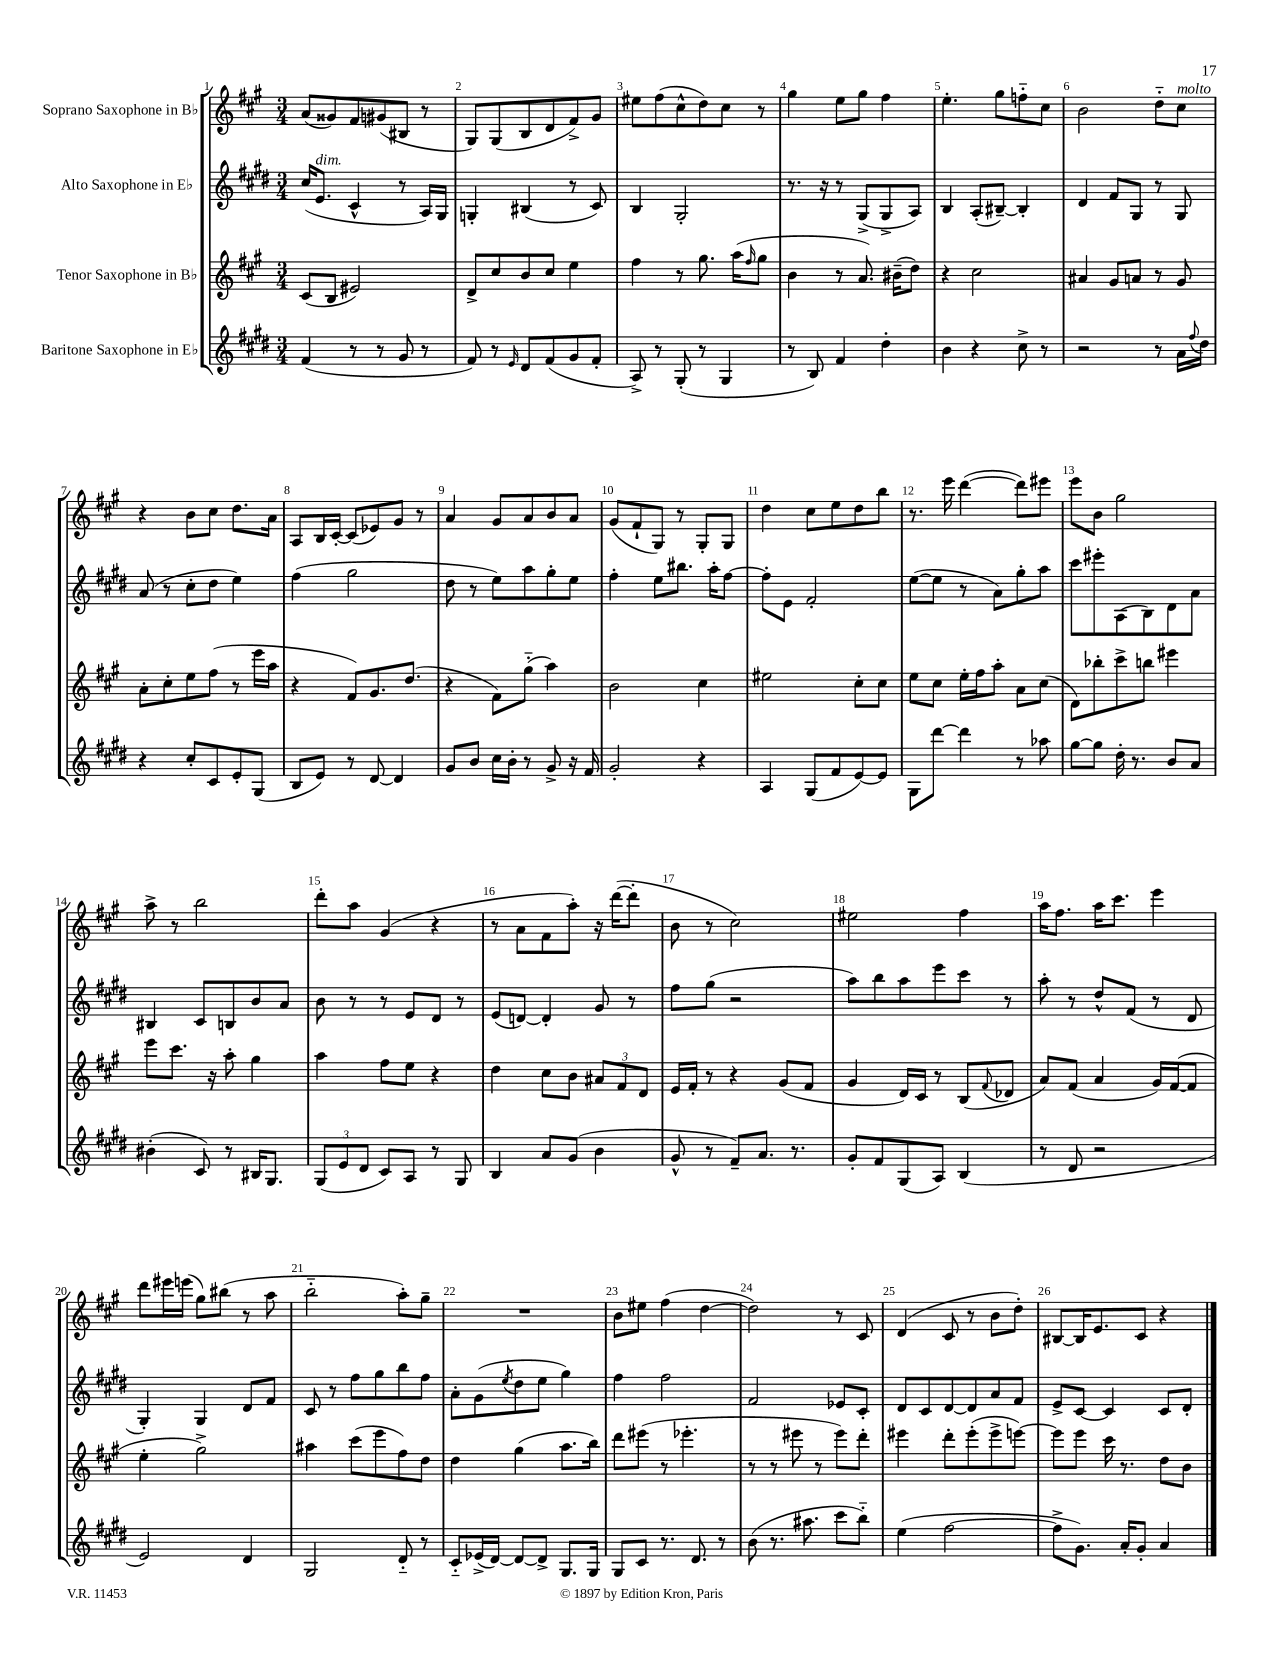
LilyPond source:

<<
\new StaffGroup <<
\new Staff = "s0" \with { instrumentName = "Soprano Saxophone in Bb" } {
    \clef treble \key a \major \numericTimeSignature \time 3/4
    a'8( gisis'8) fis'8 gis'8( bis8 r8 |
    gis8) gis8( b8 d'8 fis'8->) gis'8 |
    eis''8 fis''8( cis''8-^ d''8) cis''8 r8 |
    gis''4 e''8 gis''8 fis''4 |
    e''4.-. gis''8 f''8-_ cis''8 |
    b'2 d''8-_ cis''8^\markup { \italic "molto" } |
    r4 b'8 cis''8 d''8. a'16 |
    a8 b16 cis'16~-. cis'8( ees'8) gis'8 r8 |
    a'4 gis'8 a'8 b'8 a'8 |
    gis'8( fis'8-! gis8) r8 gis8-. gis8 |
    d''4 cis''8 e''8 d''8 b''8 |
    r8. e'''16 d'''4~( d'''8) eis'''8 |
    e'''8 b'8 gis''2 |
    a''8-> r8 b''2 |
    d'''8-. a''8 gis'4( r4 |
    r8 a'8 fis'8 a''8-.) r16 d'''16~( d'''8-. |
    b'8 r8 cis''2) |
    eis''2 fis''4 |
    a''16 fis''8. a''16 cis'''8. e'''4 |
    d'''8 eis'''16 e'''16( gis''8) bis''8( r8 a''8 |
    b''2-_ a''8-.) gis''8-- |
    R2. |
    b'8 eis''8 fis''4( d''4~ |
    d''2) r8 cis'8 |
    d'4( cis'8 r8 b'8 d''8-.) |
    bis8~ bis16 e'8. cis'8 r4 \bar "|." |
}
\new Staff = "s1" \with { instrumentName = "Alto Saxophone in Eb" } {
    \clef treble \key e \major \numericTimeSignature \time 3/4
    cis''16( e'8.^\markup { \italic "dim." } cis'4-^ r8 a16) gis16 |
    g4-. bis4( r8 cis'8) |
    b4 gis2-. |
    r8. r16 r8 gis8->( gis8-> a8) |
    b4 a8-.( bis8~--) bis4-. |
    dis'4 fis'8 gis8 r8 gis8 |
    a'8( r8 cis''8-. dis''8 e''4) |
    fis''4( gis''2 |
    dis''8 r8 e''8) a''8 gis''8-. e''8 |
    fis''4-. e''8 bis''8. a''16-. fis''8~ |
    fis''8-. e'8 fis'2-. |
    e''8~( e''8 r8 a'8) gis''8-. a''8 |
    cis'''8 eis'''8-. a8( b8) dis'8 a'8 |
    bis4 cis'8 b8 b'8 a'8 |
    b'8 r8 r8 e'8 dis'8 r8 |
    e'8( d'8~) d'4-. gis'8 r8 |
    fis''8 gis''8( r2 |
    a''8) b''8 a''8 e'''8 cis'''8 r8 |
    a''8-. r8 dis''8-^ fis'8( r8 dis'8 |
    gis4-.) gis4 dis'8 fis'8 |
    cis'8 r8 fis''8 gis''8 b''8 fis''8 |
    a'8-. gis'8( \acciaccatura { e''8 } dis''8 e''8 gis''4) |
    fis''4 fis''2 |
    fis'2 ees'8 cis'8-. |
    dis'8 cis'8 dis'8~ dis'8 a'8 fis'8 |
    e'8-> cis'8~ cis'4 cis'8 dis'8-. \bar "|." |
}
\new Staff = "s2" \with { instrumentName = "Tenor Saxophone in Bb" } {
    \clef treble \key a \major \numericTimeSignature \time 3/4
    cis'8( b8 eis'2) |
    d'8-> cis''8 b'8 cis''8 e''4 |
    fis''4 r8 gis''8. a''16( \grace { fis''16 } gis''8 |
    b'4 r8 a'8.) bis'16--( d''8) |
    r4 cis''2 |
    ais'4 gis'8 a'8 r8 gis'8 |
    a'8-. cis''8-. e''8 fis''8( r8 e'''16 a''16 |
    r4 fis'8) gis'8. d''8.( |
    r4 fis'8) gis''8-_( a''4) |
    b'2 cis''4 |
    eis''2 cis''8-. cis''8 |
    e''8 cis''8 e''16-. fis''16 a''8-. a'8 cis''8( |
    d'8) bes''8-. cis'''8-> b''8 eis'''4 |
    e'''8 cis'''8. r16 a''8-. gis''4 |
    a''4 fis''8 e''8 r4 |
    d''4 cis''8 b'8 \tuplet 3/2 { ais'8 fis'8 d'8 } |
    e'16 fis'16-. r8 r4 gis'8( fis'8 |
    gis'4 d'16) cis'16 r8 b8( \appoggiatura { fis'8 } des'8 |
    a'8) fis'8( a'4 gis'16) fis'16~( fis'8 |
    e''4-. gis''2->) |
    ais''4 cis'''8( e'''8 fis''8) d''8 |
    d''4 gis''4( a''8. b''16) |
    d'''8 eis'''8( r8 ees'''4.-. |
    r8 r8 eis'''8 r8 eis'''8) d'''8-. |
    eis'''4 d'''8-. eis'''8-.( eis'''8-> e'''8~) |
    e'''8 e'''8 cis'''16 r8. d''8 b'8 \bar "|." |
}
\new Staff = "s3" \with { instrumentName = "Baritone Saxophone in Eb" } {
    \clef treble \key e \major \numericTimeSignature \time 3/4
    fis'4( r8 r8 gis'8 r8 |
    fis'8) r8 \grace { e'16 } dis'8 fis'8( gis'8 fis'8-. |
    a8->) r8 gis8-.( r8 gis4 |
    r8 b8) fis'4 dis''4-. |
    b'4 r4 cis''8-> r8 |
    r2 r8 a'16 \appoggiatura { fis''8 } dis''16 |
    r4 cis''8-. cis'8 e'8-. gis8( |
    b8 e'8) r8 dis'8~ dis'4 |
    gis'8 b'8 cis''16 b'16-. r8 gis'8-> r16 fis'16 |
    gis'2-. r4 |
    a4 gis8( fis'8 e'8~) e'8 |
    gis8 dis'''8~ dis'''4 r8 aes''8 |
    gis''8~ gis''8 dis''16-. r8. b'8 a'8 |
    bis'4-.( cis'8) r8 bis16 gis8. |
    \tuplet 3/2 { gis8( e'8 dis'8 } cis'8) a8 r8 gis8 |
    b4 a'8 gis'8( b'4 |
    gis'8-^ r8 fis'8--) a'8. r8. |
    gis'8-. fis'8 gis8( a8) b4( |
    r8 dis'8 r2 |
    e'2) dis'4 |
    gis2 dis'8-_ r8 |
    cis'8-_ ees'16->( dis'16~) dis'8~ dis'8-> gis8. gis16 |
    gis8 cis'8 r8. dis'8. r8 |
    b'8( r8. ais''8. cis'''8 b''8-_) |
    e''4( fis''2~ |
    fis''8-> gis'8.) a'16-. gis'8-. a'4 \bar "|." |
}
>>
>>
\layout { \context { \Score \override BarNumber.break-visibility = ##(#f #t #t) barNumberVisibility = #all-bar-numbers-visible } }
